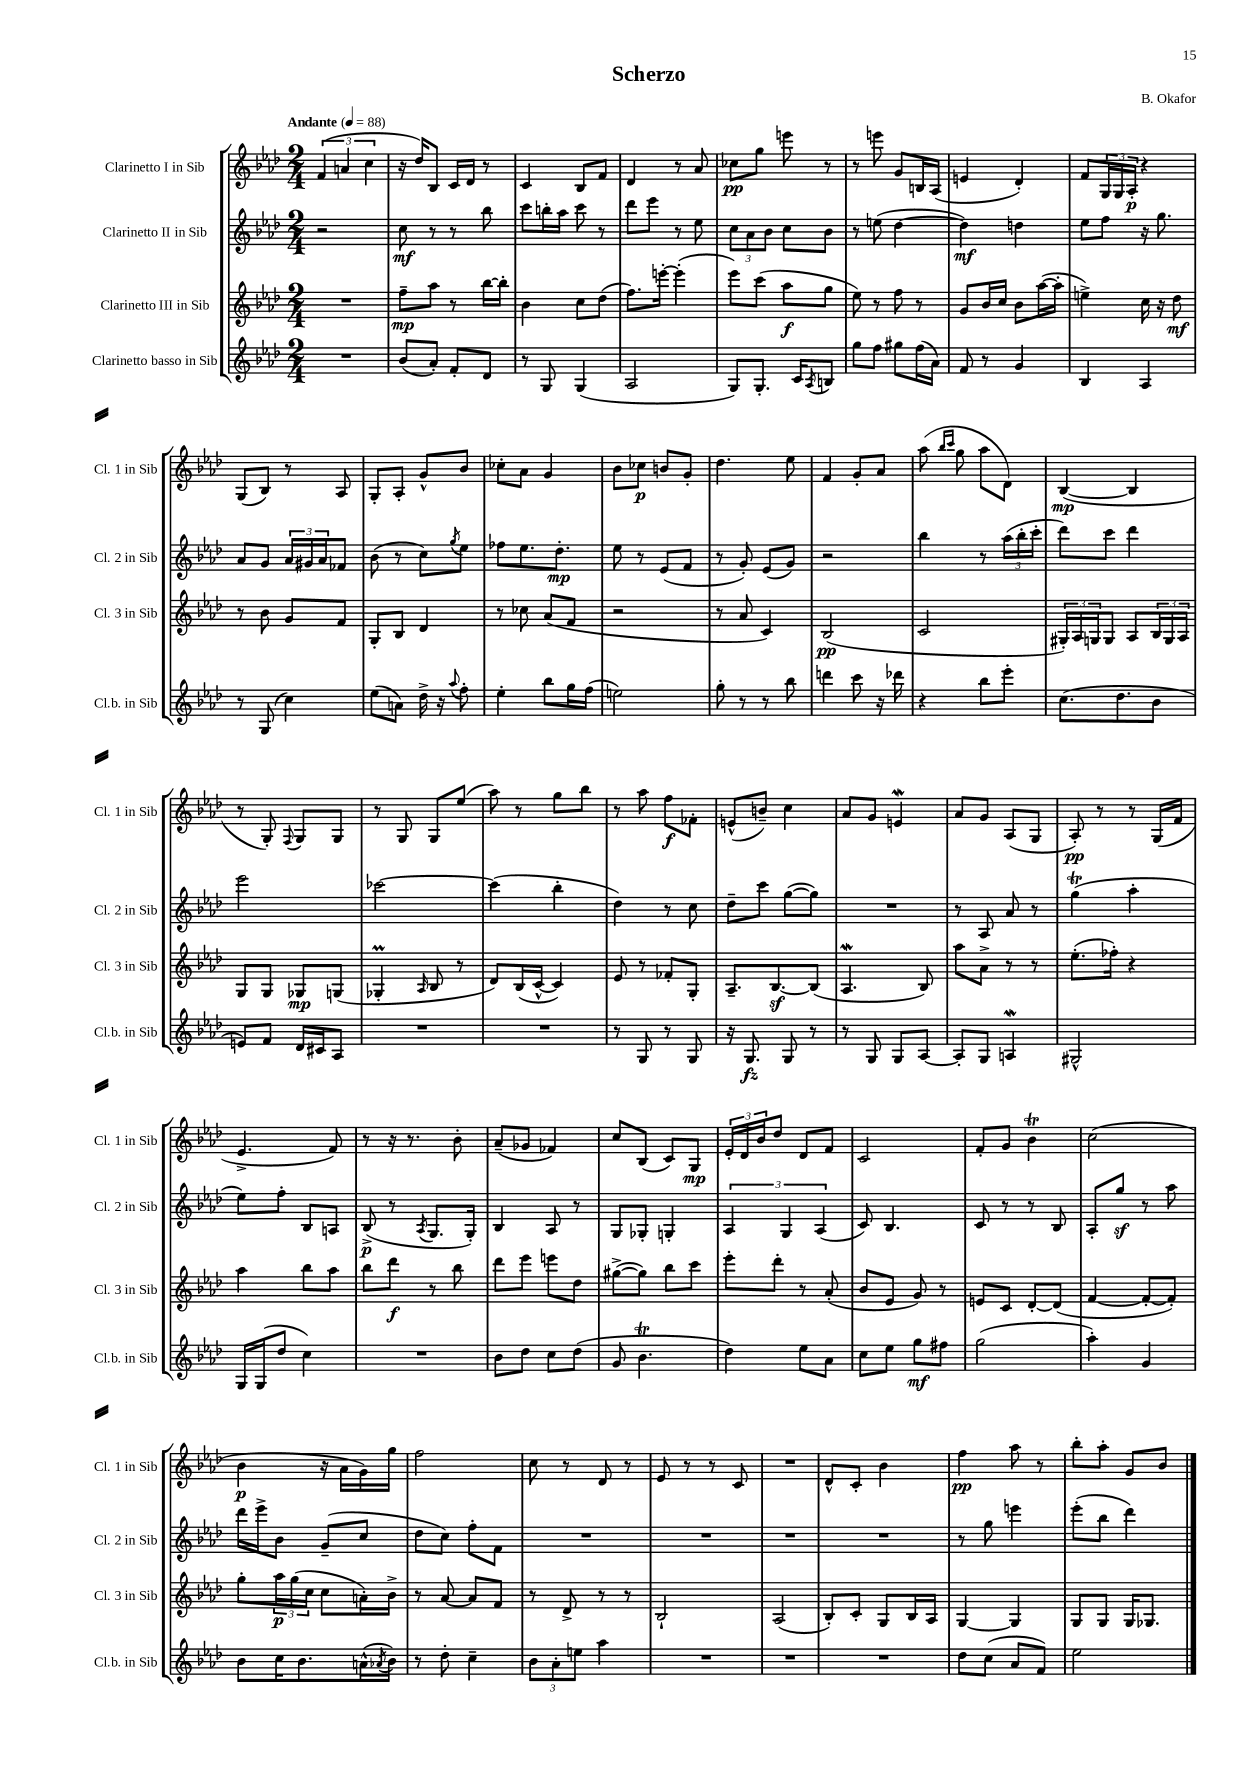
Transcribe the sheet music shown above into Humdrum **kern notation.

**kern	**dynam	**kern	**dynam	**kern	**dynam	**kern	**dynam
*part4	*part4	*part3	*part3	*part2	*part2	*part1	*part1
*staff4	*staff4	*staff3	*staff3	*staff2	*staff2	*staff1	*staff1
*I"Clarinetto basso in Sib	*	*I"Clarinetto III in Sib	*	*I"Clarinetto II in Sib	*	*I"Clarinetto I in Sib	*
*I'Cl.b. in Sib	*	*I'Cl. 3 in Sib	*	*I'Cl. 2 in Sib	*	*I'Cl. 1 in Sib	*
*clefG2	*	*clefG2	*	*clefG2	*	*clefG2	*
*k[b-e-a-d-]	*	*k[b-e-a-d-]	*	*k[b-e-a-d-]	*	*k[b-e-a-d-]	*
*M2/4	*	*M2/4	*	*M2/4	*	*M2/4	*
*MM88	*	*MM88	*	*MM88	*	*MM88	*
=1	=1	=1	=1	=1	=1	=1	=1
!	!	!	!	!	!	!LO:TX:a:B:t=Andante	!
2r	.	2r	.	2r	.	(6f/	.
.	.	.	.	.	.	6an/	.
.	.	.	.	.	.	6cc\	.
=2	=2	=2	=2	=2	=2	=2	=2
(8b-/L	.	8ff~\L	mp	8cc\	mf	16r	.
.	.	.	.	.	.	16dd-/KL)	.
8a-'/J)	.	8aa-\J	.	8r	.	8B-/J	.
8f'/L	.	8r	.	8r	.	16c/LL	.
.	.	.	.	.	.	16d-/JJ	.
8d-/J	.	[16bb-\LL	.	8bb-\	.	8r	.
.	.	16bb-'\JJ]	.	.	.	.	.
=3	=3	=3	=3	=3	=3	=3	=3
8r	.	4b-\	.	8ccc\L	.	4c/	.
8G/	.	.	.	16bbn'\L	.	.	.
.	.	.	.	16aa-\JJ	.	.	.
(4G/	.	8cc\L	.	8ccc\	.	8B-/L	.
.	.	(8dd-\J	.	8r	.	8f/J	.
=4	=4	=4	=4	=4	=4	=4	=4
2A-/	.	8.ff\L)	.	8ddd-\L	.	4d-/	.
.	.	.	.	8eee-\J	.	.	.
.	.	[16eeen'\Jk	.	.	.	.	.
.	.	(4eee'\]	.	8r	.	8r	.
.	.	.	.	8ee-\	.	8a-/	.
=5	=5	=5	=5	=5	=5	=5	=5
8G/L)	.	8eee-\L)	.	12cc\L	.	8cc-X\L	pp
.	.	.	.	12a-\	.	.	.
8.G'/J	.	(8ccc\J	.	.	.	8gg\J	.
.	.	.	.	12b-\J	.	.	.
.	.	8aa-\L	f	8cc\L	.	8eeen\	.
16c/KL	.	.	.	.	.	.	.
8qA-/	.	.	.	.	.	.	.
8Bn/J	.	8gg\J	.	8b-\J	.	8r	.
=6	=6	=6	=6	=6	=6	=6	=6
8gg\L	.	8ee-\)	.	8r	.	8r	.
8ff\J	.	8r	.	(8een\	.	8eeen\	.
8gg#X\L	.	8ff\	.	[4dd-\	.	8g/L	.
(16ff\L	.	8r	.	.	.	16Bn/L	.
16a-\JJ)	.	.	.	.	.	(16A-/JJ	.
=7	=7	=7	=7	=7	=7	=7	=7
8f/	.	8g/L	.	4dd-\])	mf	4en/	.
8r	.	16b-/L	.	.	.	.	.
.	.	16cc/JJ	.	.	.	.	.
4g/	.	8b-\L	.	4ddn\	.	4d-'/)	.
.	.	([16aa-\L	.	.	.	.	.
.	.	16aa-'\JJ]	.	.	.	.	.
=8	=8	=8	=8	=8	=8	=8	=8
4B-/	.	4een^\)	.	8ee-\L	.	8f/L	.
.	.	.	.	8ff\J	.	24G/L	.
.	.	.	.	.	.	24G/	.
.	.	.	.	.	.	24A-'/JJ	p
4A-/	.	16cc\	.	16r	.	4r	.
.	.	16r	.	8.gg\	.	.	.
.	.	8dd-\	mf	.	.	.	.
!!LO:LB:g=z
=9	=9	=9	=9	=9	=9	=9	=9
8r	.	8r	.	8a-/L	.	(8G/L	.
(8G/	.	8b-\	.	8g/J	.	8B-/J)	.
4cc\)	.	8g/L	.	24a-/LL	.	8r	.
.	.	.	.	24g#X/	.	.	.
.	.	.	.	24a-/J	.	.	.
.	.	8f/J	.	8f-X/J	.	8A-/	.
=10	=10	=10	=10	=10	=10	=10	=10
(8ee-\L	.	8G'/L	.	(8b-\	.	8G'/L	.
8an\J)	.	8B-/J	.	8r	.	8A-'/J	.
16dd-^\	.	4d-/	.	8cc\L)	.	8g^^/L	.
16r	.	.	.	.	.	.	.
8qqaa-/	.	.	.	8qgg/	.	.	.
8ff'\	.	.	.	8ee-\J	.	8b-/J	.
=11	=11	=11	=11	=11	=11	=11	=11
4ee-'\	.	8r	.	8ff-X\L	.	8cc-X'\L	.
.	.	8cc-X\	.	8.ee-\	.	8a-\J	.
8bb-\L	.	(8a-/L	.	.	.	4g/	.
.	.	.	.	8.dd-'\J	mp	.	.
16gg\L	.	8f/J	.	.	.	.	.
(16ff\JJ	.	.	.	.	.	.	.
=12	=12	=12	=12	=12	=12	=12	=12
2een\)	.	2r	.	8ee-\	.	8b-\L	.
.	.	.	.	8r	.	8cc-X\J	p
.	.	.	.	(8e-/L	.	8bn/L	.
.	.	.	.	8f/J	.	8g'/J	.
=13	=13	=13	=13	=13	=13	=13	=13
8gg'\	.	8r	.	8r	.	4.dd-\	.
8r	.	8a-/	.	8g'/)	.	.	.
8r	.	4c/)	.	(8e-/L	.	.	.
8bb-\	.	.	.	8g/J)	.	8ee-\	.
=14	=14	=14	=14	=14	=14	=14	=14
4dddn\	.	(2B-/	pp	2r	.	4f/	.
8ccc\	.	.	.	.	.	8g'/L	.
16r	.	.	.	.	.	8a-/J	.
16ddd-X\	.	.	.	.	.	.	.
=15	=15	=15	=15	=15	=15	=15	=15
4r	.	2c/	.	4bb-\	.	(8aa-\	.
.	.	.	.	.	.	16qqbb-/LL	.
.	.	.	.	.	.	16qqccc/JJ	.
.	.	.	.	.	.	8gg\	.
8bb-\L	.	.	.	8r	.	8aa-\L	.
8eee-'\J	.	.	.	(24aa-\LL	.	8d-\J)	.
.	.	.	.	24bb-'\	.	.	.
.	.	.	.	24ccc'\JJ	.	.	.
=16	=16	=16	=16	=16	=16	=16	=16
(8.cc\L	.	24G#X'/LL)	.	8ddd-\L)	.	([4B-/	mp
.	.	24A-/	.	.	.	.	.
.	.	24Gn/J	.	.	.	.	.
.	.	8G/J	.	8ccc\J	.	.	.
8.dd-\	.	.	.	.	.	.	.
.	.	8A-/L	.	4ddd-\	.	4B-/]	.
8b-\J	.	24B-/L	.	.	.	.	.
.	.	24G/	.	.	.	.	.
.	.	24A-/JJ	.	.	.	.	.
!!LO:LB:g=z
=17	=17	=17	=17	=17	=17	=17	=17
8en/L)	.	8G/L	.	2eee-\	.	8r	.
8f/J	.	8G/J	.	.	.	8G'/)	.
.	.	.	.	.	.	8qqF/	.
16d-/LL	.	8G-X/L	mp	.	.	8G/L	.
16c#X/J	.	.	.	.	.	.	.
8A-/J	.	(8Gn/J	.	.	.	8G/J	.
=18	=18	=18	=18	=18	=18	=18	=18
2r	.	4G-XM'/	.	[2ccc-X\	.	8r	.
.	.	.	.	.	.	8G/	.
.	.	16qqA-/	.	.	.	.	.
.	.	8B-/	.	.	.	8G/L	.
.	.	8r	.	.	.	(8ee-/J	.
=19	=19	=19	=19	=19	=19	=19	=19
2r	.	8d-/L)	.	(4ccc-\]	.	8aa-\)	.
.	.	(16B-/L	.	.	.	8r	.
.	.	[16c^^/JJ	.	.	.	.	.
.	.	4c/])	.	4bb-'\	.	8gg\L	.
.	.	.	.	.	.	8bb-\J	.
=20	=20	=20	=20	=20	=20	=20	=20
8r	.	8e-/	.	4dd-\)	.	8r	.
8G/	.	8r	.	.	.	8aa-\	.
8r	.	8f-X'/L	.	8r	.	8ff\L	f
8G/	.	8G'/J	.	8cc\	.	8f-X'\J	.
=21	=21	=21	=21	=21	=21	=21	=21
16r	.	8.A-~/L	.	8dd-~\L	.	(8en^^/L	.
8.G/	fz	.	.	.	.	.	.
.	.	.	.	8ccc\J	.	8bn~/J)	.
.	.	[8.B-z/	.	.	.	.	.
8G/	.	.	.	([8gg\L	.	4cc\	.
8r	.	(8B-/J]	.	8gg\J])	.	.	.
=22	=22	=22	=22	=22	=22	=22	=22
8r	.	4.A-w/	.	2r	.	8a-/L	.
8G/	.	.	.	.	.	8g/J	.
8G/L	.	.	.	.	.	4enW/	.
[8A-/J	.	8B-/)	.	.	.	.	.
=23	=23	=23	=23	=23	=23	=23	=23
8A-'/L]	.	8aa-\L	.	8r	.	8a-/L	.
8G/J	.	8a-^\J	.	8A-/	.	8g/J	.
4AnW/	.	8r	.	8a-/	.	(8A-/L	.
.	.	8r	.	8r	.	8G/J	.
=24	=24	=24	=24	=24	=24	=24	=24
2G#X^^/	.	(8.ee-'\L	.	(4ggt\	.	8A-'/)	pp
.	.	.	.	.	.	8r	.
.	.	16ff-X'\Jk)	.	.	.	.	.
.	.	4r	.	4aa-'\	.	8r	.
.	.	.	.	.	.	(16G/LL	.
.	.	.	.	.	.	16f/JJ	.
!!LO:LB:g=z
=25	=25	=25	=25	=25	=25	=25	=25
16G/LL	.	4aa-\	.	8ee-\L)	.	4.e-^/	.
(16G/J	.	.	.	.	.	.	.
8dd-/J	.	.	.	8ff'\J	.	.	.
4cc\)	.	8bb-\L	.	8B-/L	.	.	.
.	.	8aa-\J	.	8An/J	.	8f/)	.
=26	=26	=26	=26	=26	=26	=26	=26
2r	.	8bb-\L	.	(8B-^/	p	8r	.
.	.	8ddd-\J	f	8r	.	16r	.
.	.	.	.	.	.	8.r	.
.	.	.	.	8qA-/	.	.	.
.	.	8r	.	8.G/L	.	.	.
.	.	8bb-\	.	.	.	8b-'\	.
.	.	.	.	16G'/Jk)	.	.	.
=27	=27	=27	=27	=27	=27	=27	=27
8b-\L	.	8ddd-\L	.	4B-/	.	(8a-~/L	.
8dd-\J	.	8eee-\J	.	.	.	8g-X/J	.
8cc\L	.	8eeen\L	.	8A-/	.	4f-X/)	.
(8dd-\J	.	8dd-\J	.	8r	.	.	.
=28	=28	=28	=28	=28	=28	=28	=28
8g/	.	([8gg#X^\L	.	8G/L	.	8cc/L	.
4.b-T\	.	8gg#\J])	.	8G-X'/J	.	(8B-/J	.
.	.	8bb-\L	.	4Gn'/	.	8c/L)	.
.	.	8ccc\J	.	.	.	8G/J	mp
=29	=29	=29	=29	=29	=29	=29	=29
4dd-\)	.	8eee-'\L	.	6A-/	.	24e-'/LL	.
.	.	.	.	.	.	24d-/	.
.	.	.	.	.	.	24b-/J	.
.	.	8ddd-'\J	.	.	.	8dd-/J	.
.	.	.	.	6G/	.	.	.
8ee-\L	.	8r	.	.	.	8d-/L	.
.	.	.	.	(6A-/	.	.	.
8a-\J	.	(8a-'/	.	.	.	8f/J	.
=30	=30	=30	=30	=30	=30	=30	=30
8cc\L	.	8b-/L	.	8c/)	.	2c/	.
8ee-\J	.	8e-/J	.	4.B-/	.	.	.
8gg\L	mf	8g/)	.	.	.	.	.
8ff#X\J	.	8r	.	.	.	.	.
=31	=31	=31	=31	=31	=31	=31	=31
(2gg\	.	8en/L	.	8c/	.	8f'/L	.
.	.	8c/J	.	8r	.	8g/J	.
.	.	[8d-'/L	.	8r	.	4b-T\	.
.	.	(8d-/J]	.	8B-/	.	.	.
=32	=32	=32	=32	=32	=32	=32	=32
4aa-'\)	.	[4f/	.	8A-'/L	.	(2cc\	.
.	.	.	.	8ggz/J	.	.	.
4g/	.	8f'/L_	.	8r	.	.	.
.	.	8f'/J])	.	8aa-\	.	.	.
!!LO:LB:g=z
=33	=33	=33	=33	=33	=33	=33	=33
8b-\L	.	8gg'\L	.	16ddd-\LL	.	4b-\	p
.	.	.	.	16eee-^\J	.	.	.
16cc\K	.	24aa-\L	p	8b-\J	.	.	.
.	.	(24gg\	.	.	.	.	.
8.b-\	.	.	.	.	.	.	.
.	.	24cc\JJ	.	.	.	.	.
.	.	8cc\L	.	(8g~/L	.	16r	.
.	.	.	.	.	.	16a-\LL	.
(16an^^\L	.	16an'\L)	.	8cc/J	.	16g\)	.
8qa-X/	.	.	.	.	.	.	.
16b-\JJ)	.	16b-^\JJ	.	.	.	16gg\JJ	.
=34	=34	=34	=34	=34	=34	=34	=34
8r	.	8r	.	8dd-\L	.	2ff\	.
8dd-'\	.	[8a-/	.	8cc\J)	.	.	.
4cc~\	.	8a-/L]	.	8ff'\L	.	.	.
.	.	8f/J	.	8f\J	.	.	.
=35	=35	=35	=35	=35	=35	=35	=35
12b-\L	.	8r	.	2r	.	8cc\	.
12a-'\	.	.	.	.	.	.	.
.	.	8d-^/	.	.	.	8r	.
12een\J	.	.	.	.	.	.	.
4aa-\	.	8r	.	.	.	8d-/	.
.	.	8r	.	.	.	8r	.
=36	=36	=36	=36	=36	=36	=36	=36
2r	.	2B-`/	.	2r	.	8e-/	.
.	.	.	.	.	.	8r	.
.	.	.	.	.	.	8r	.
.	.	.	.	.	.	8c/	.
=37	=37	=37	=37	=37	=37	=37	=37
2r	.	(2A-/	.	2r	.	2r	.
=38	=38	=38	=38	=38	=38	=38	=38
2r	.	8B-'/L)	.	2r	.	8d-^^/L	.
.	.	8c'/J	.	.	.	8c'/J	.
.	.	8G/L	.	.	.	4b-\	.
.	.	16B-/L	.	.	.	.	.
.	.	16A-/JJ	.	.	.	.	.
=39	=39	=39	=39	=39	=39	=39	=39
8dd-\L	.	[4G/	.	8r	.	4ff\	pp
(8cc\J	.	.	.	8gg\	.	.	.
8a-/L	.	4G/]	.	4eeen\	.	8aa-\	.
8f/J)	.	.	.	.	.	8r	.
=40	=40	=40	=40	=40	=40	=40	=40
2ee-\	.	8G/L	.	(8eee-'\L	.	8bb-'\L	.
.	.	8G/J	.	8bb-\J	.	8aa-'\J	.
.	.	16G/KL	.	4ddd-\)	.	8g/L	.
.	.	8.G-X/J	.	.	.	.	.
.	.	.	.	.	.	8b-/J	.
==	==	==	==	==	==	==	==
*-	*-	*-	*-	*-	*-	*-	*-
